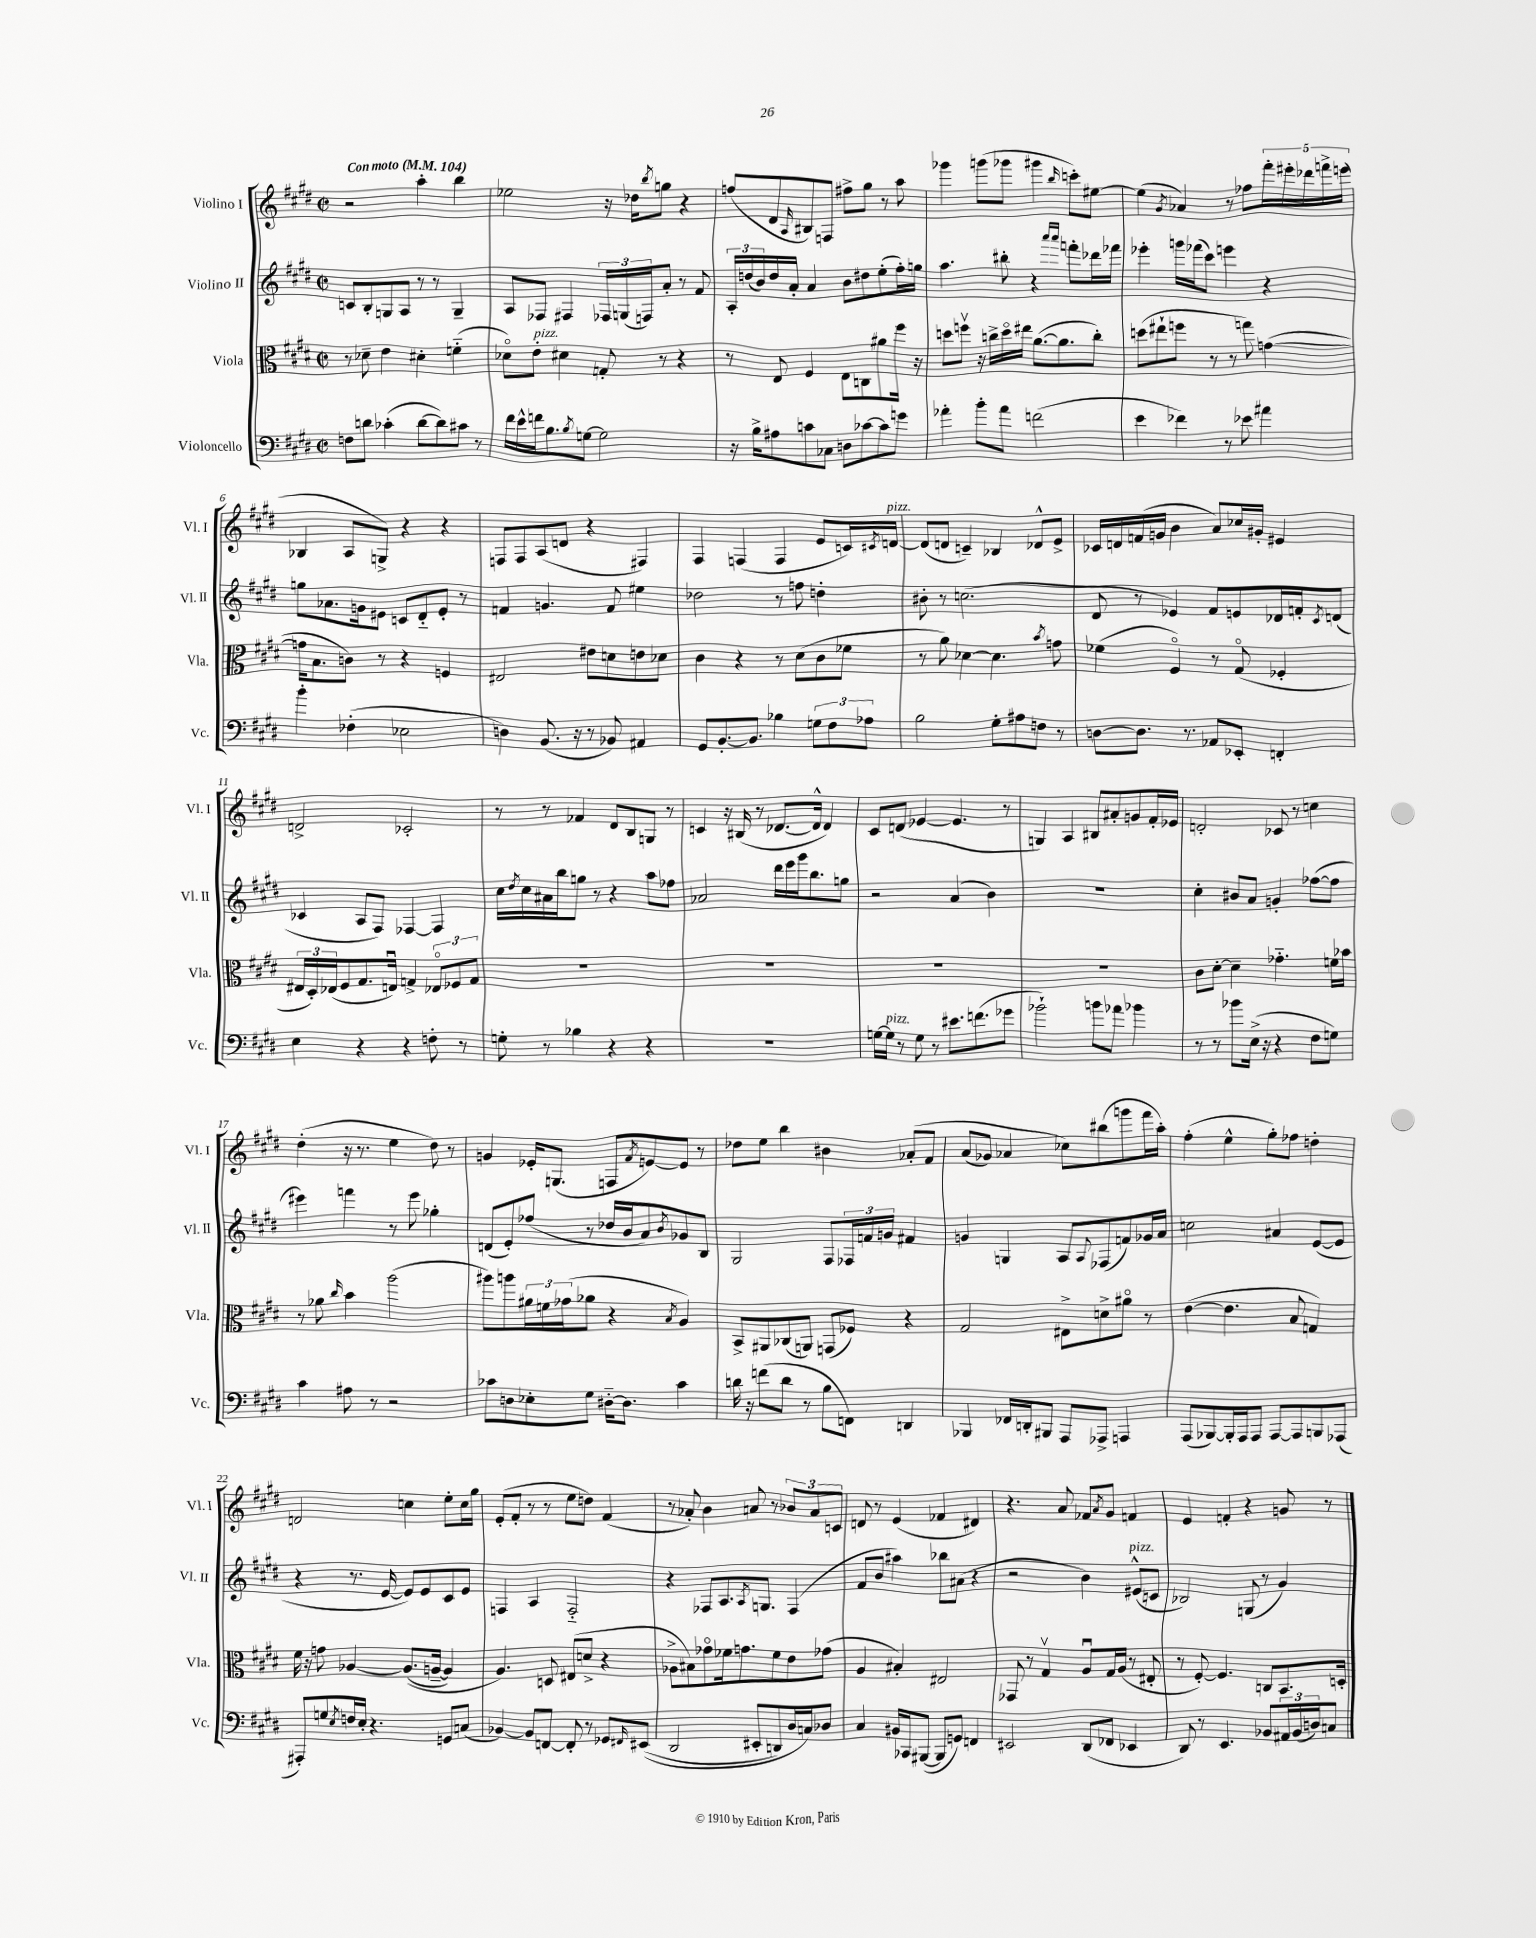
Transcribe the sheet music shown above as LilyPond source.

<<
\new StaffGroup <<
\new Staff = "s0" \with { instrumentName = "Violino I" shortInstrumentName = "Vl. I" } {
    \clef treble \key e \major \defaultTimeSignature \time 2/2 \tempo "Con moto" 4 = 104
    r2 a''4-. b''4 |
    ees''2 r16 des''16 \acciaccatura { b''8 } g''8 r4 |
    f''8( dis'8 \grace { a16 } bis8) f8 fis''8-> gis''8 r8 a''8 |
    ges'''4 g'''8( ges'''8 gis'''4 \grace { b''16 } c'''8-.) eis''8~ |
    eis''4( \acciaccatura { gis'8 } aes'4) r8 fes''8 \tuplet 5/4 { fis'''16-. eis'''16-. des'''16 f'''16-> e'''16( } |
    bes4 a8 g8->) r4 r4 |
    f8 f8 a8( d'8 r4 fis4) |
    fis4 f4( f4 e'8 c'16) \acciaccatura { cis'8 } d'16~^\markup { \italic "pizz." } |
    d'8( d'8 c'4--) bes4 des'8-^ e'8-> |
    ces'16 d'16 f'16( g'16 b'4 a'8) ces''16 gis'16-. eis'4 |
    d'2-> ces'2-. |
    r8 r8 fes'4 dis'8 b8 g8 r8 |
    c'4 r16 bis16( r8 des'8.~ des'16-^ des'4) |
    cis'8 d'8( ees'4~ ees'4. r8 |
    g4) a4 bis8 ais'8-. g'8 fis'16-. ees'16 |
    d'2-. ces'8 r8 c''4 |
    dis''4-.( r16 r8. e''4 dis''8) r8 |
    g'4 ees'16-. g8.( f8 \acciaccatura { fis'8 } e'8~) e'8 r8 |
    des''8 e''8 b''4 bis'4 aes'8-.\( fis'8 |
    a'8( ges'8) aes'4 ces''8\) bis''8( g'''8 fis'''16 a''16-.) |
    fis''4-.( e''4-^ gis''8-.) fes''8 d''4-. |
    d'2 c''4 e''8-. c''16 gis''16 |
    e'8-.( fis'8-. r8 r8 e''8 d''8) fis'4( |
    r8 aes'8-.) b'4 a'8 r8 \tuplet 3/2 { bes'8 a'8 c'8 } |
    d'8 r8 e'4( fes'4 dis'4) |
    r4. a'8 fes'8 \acciaccatura { a'8 } gis'8 f'4 |
    e'4 f'4-. r4 g'8 r8 \bar "|." |
}
\new Staff = "s1" \with { instrumentName = "Violino II" shortInstrumentName = "Vl. II" } {
    \clef treble \key e \major \defaultTimeSignature \time 2/2
    c'8 b8-. g8 a8 r8 r8 g4-- |
    a8 fes8 fis4 \tuplet 3/2 { fes16 g16( f16) } a'8-. r8 fis'8 |
    \tuplet 3/2 { a16-. d''16( b'16) } d''16 a'16-. a'4 b'8 dis''8 e''8-.( fis''16-.) g''16 |
    a''4. bis''8-. r4 \grace { a'''16 a'''16 } f'''8-. des'''16 fes'''16 |
    ees'''4-. g'''16 fes'''16( cis'''8) e'''4 r4 |
    g''8 aes'8. g'16 eis'8 c'8 dis'8-_ eis'8-. r8 |
    f'4 g'4. f'8 eis''4 |
    des''2 r8 f''8 d''4-. |
    bis'8-. r8 c''2.( |
    dis'8 r8 ees'4) fis'8 e'8 des'16 f'16-. \acciaccatura { cis'8 } d'8( |
    ces'4 a8 fis8) fes4~ fes4 |
    cis''16 \acciaccatura { dis''8 } cis''16 ais'16 b''16 g''8 r8 r4 a''8 fes''8 |
    aes'2 dis'''16 e'''16 gis'''16 b''8. g''8 |
    r2 a'4( b'4) |
    R1 |
    cis''4-. bis'8 a'8 g'4-. fes''8~( fes''8 |
    eis'''4) f'''4 r8 eis'''8 ges''4-. |
    d'8( e'8-.) fes''8( r8 des''16 b'16 a'8) \acciaccatura { b'8 } ges'8 b8 |
    gis2 fis8 \tuplet 3/2 { fes16 f'16 g'16 } fis'4 |
    g'4 g4 a8 \appoggiatura { a8 } fes8( f'8) ges'16 a'16 |
    c''2 ais'4 e'8~( e'8 |
    r4 r8. e'16~ e'8) e'8 cis'8 e'8 |
    f4 a4 f2-_ |
    r4 fes8 a8. \acciaccatura { a8 } g8. fes4( |
    fis'8 b'8 ais''4) bes''8 ais'8( r4 |
    r2 b'4) eis'8-^^\markup { \italic "pizz." }( c'8 |
    bes2) g8( r8 gis'4) \bar "|." |
}
\new Staff = "s2" \with { instrumentName = "Viola" shortInstrumentName = "Vla." } {
    \clef alto \key e \major \defaultTimeSignature \time 2/2
    r8 des'8-- e'4 dis'4-. f'4-_( |
    des'8\flageolet) e'8-.^\markup { \italic "pizz." } dis'4 g8-. r8 r4 |
    r8 e8 fis4 e8 c8 ais'8 fis''16 r16 |
    d''8 f''8\upbow r16 c''16-> d''16\flageolet eis''16 a'8.~( a'8. c''8-.) |
    d''8( eis''8-! f''8 r8 r8 g''8) g'4~( |
    g'16 b8. c'8) r8 r4 f4 |
    eis2 eis'8 d'8 e'8 des'8 |
    cis'4 r4 r8 dis'8( cis'8 fes'8 |
    r8 a'8) des'4~ des'4. \acciaccatura { b'8 } g'8 |
    fes'4( fis4\flageolet) r8 gis8\flageolet( fes4-. |
    \tuplet 3/2 { eis16 dis16-.) ees16( } fis8 gis8. e16\downbow) g4-> \tuplet 3/2 { ees8\flageolet fes8 g8 } |
    R1 |
    R1 |
    R1 |
    R1 |
    cis'8 dis'8~-. dis'4-- ges'4.-_ f'16 bes'16 |
    r8 aes'8 \grace { cis''16 } b'4 a''2( |
    ais''8) a''8 \tuplet 3/2 { ais'16 f'16 ges'16( } aes'8 r4 \acciaccatura { b8 } a4) |
    b,8-> ais,8 ces8( a,8) g,8( fes8) r4 |
    gis2 eis8-> d'8-> ais'8\flageolet r8 |
    e'4~( e'4. b8 g4) |
    fis'16 r16 g'8 aes4~ aes8.(\( a16~-- a4) |
    a4.\) d8 eis8( d'8-> r4 |
    aes8-> bis8) ges'8\flageolet fes'16 g'8. fes'8 e'8 ges'8( |
    a4 bis4-.) eis2 |
    ges,8 r8 gis4\upbow a8\downbow gis16 a16( r8 eis8-. |
    r8 fis8~-.) fis4. c8 b,8. d16-. \bar "|." |
}
\new Staff = "s3" \with { instrumentName = "Violoncello" shortInstrumentName = "Vc." } {
    \clef bass \key e \major \defaultTimeSignature \time 2/2
    f8 d'8 ces'4-.( d'8~ d'8) cis'8 r8 |
    fis'16 e'16-^ f'16 b8. \acciaccatura { b8 } g8~ g2 |
    r16 b16-> ais8 c'8 ces8 d8 ces'8~ ces'8 g'8 |
    aes'4-. b'8-. aes'8 f'2( |
    e'4 fes'4) r8 ees'8 ais'4 |
    b'4-. fes4-.( ees2 |
    d4) b,8.( r16 r8 bes,8) ais,4 |
    gis,8 b,8.~-. b,8. bes4 \tuplet 3/2 { g8 fis8 aes8 } |
    b2 gis8-. ais8 f8 r8 |
    d8~ d8. r8. aes,8 ees,8-. f,4-. |
    e4 r4 r4 f8-. r8 |
    g8-. r8 bes4 r4 r4 |
    R1 |
    g16~ g16^\markup { \italic "pizz." } r8 g8 r8 eis'8. f'8.( ges'8 |
    bes'2-!) b'8 aes'8 bes'4 |
    r8 r8 bes'8 e16->( r16 r4 fis8 g8) |
    cis'4 ais8 r8 r2 |
    ces'8 d8 ees8-. gis8 dis16~-_ dis8. ces'4 |
    d'16 r16 f'8( d'8 r8 b8 f,8) d,4 |
    bes,,4 fes,16 d,16-. bis,,8 a,,8 aes,,8-> a,,4 |
    a,,8( bes,,8~) bes,,16-. a,,16 a,,8 a,,8~ a,,8 b,,8 aes,,8( |
    ais,,8-.) g8 \acciaccatura { e8 } f16 e16-. r4. g,8 c8( |
    bes,4~) bes,8 f,8~ f,8-. r8 ges,8 \grace { fis,16 } eis,8(\( |
    dis,2 eis,8-. d,8) dis16 c16\) des8 |
    cis4 bis,16 ces,16 bis,,8~( bis,,8 g,8) f,4 |
    eis,2 dis,8( fes,8 ees,4 |
    dis,8) r8 e,4. bes,8 \tuplet 3/2 { ais,16 bes,16( d16) } c8 \bar "|." |
}
>>
>>
